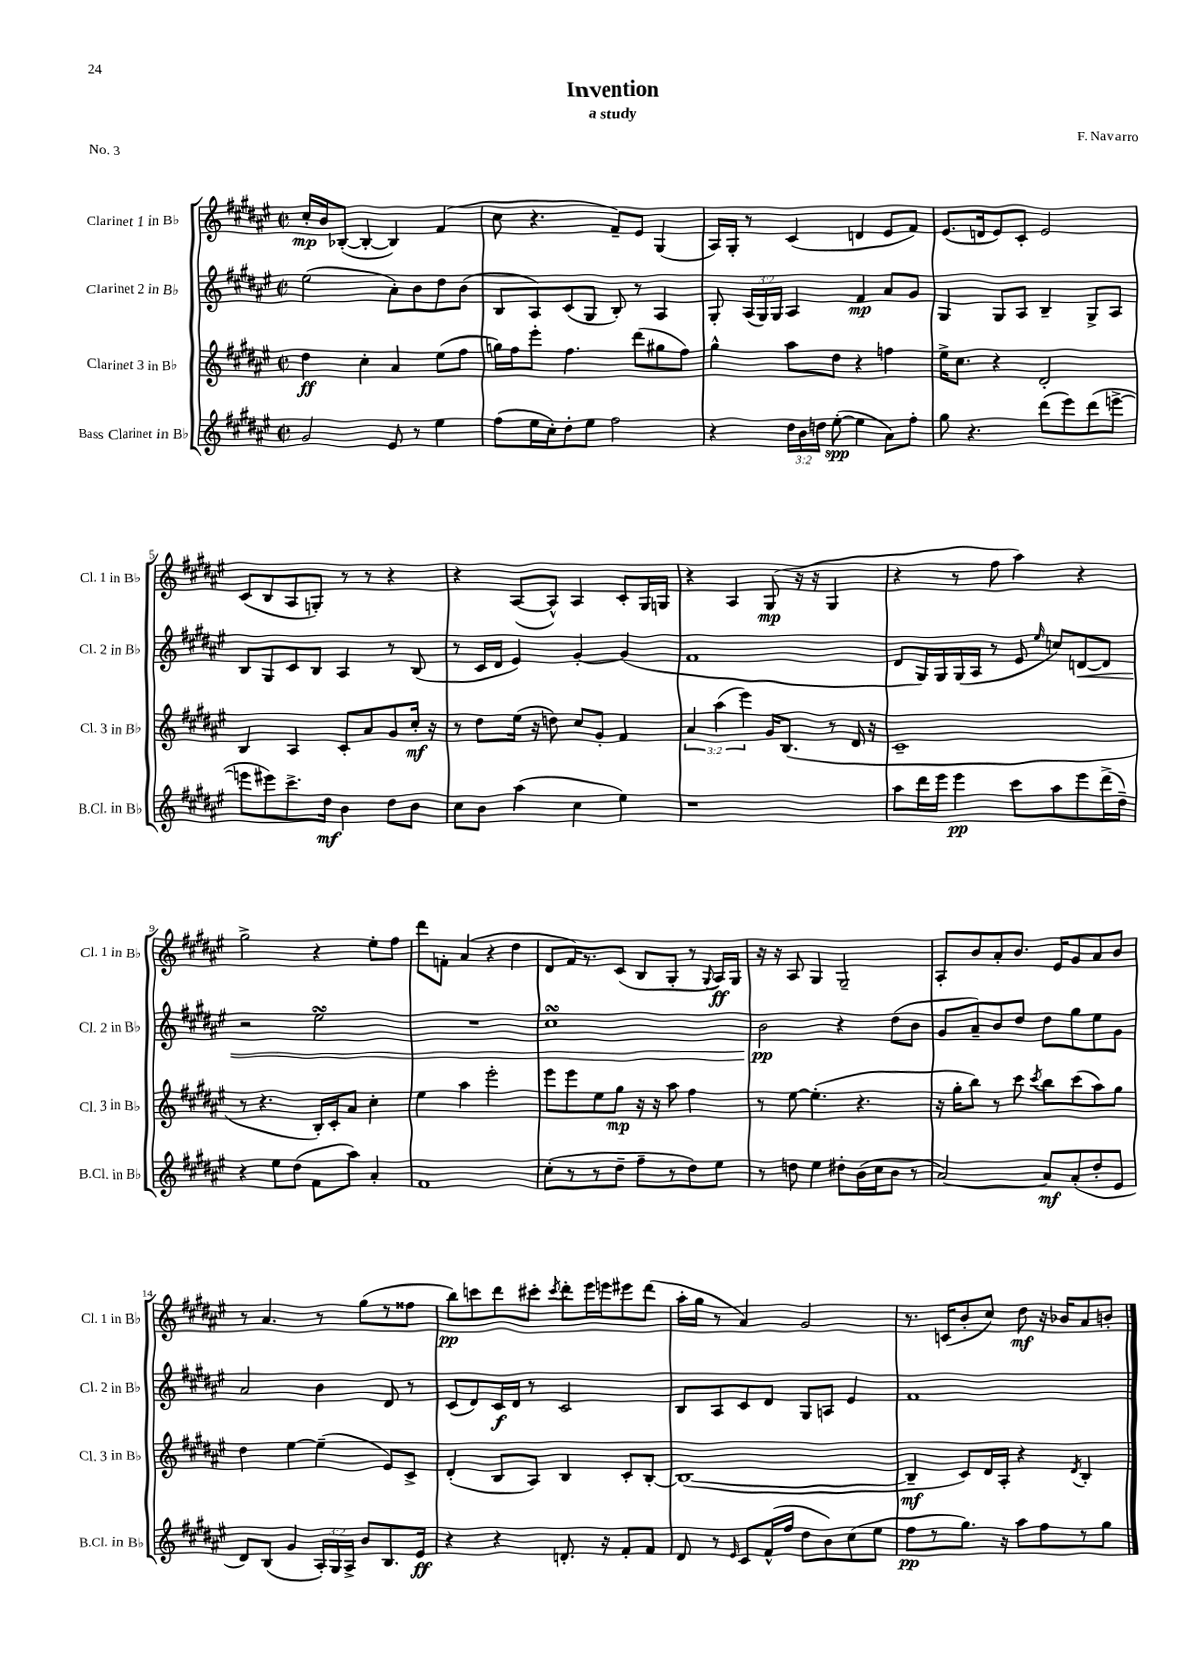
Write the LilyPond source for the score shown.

\header { title = "Invention" composer = "F. Navarro" subtitle = "a study" piece = "No. 3" }
<<
\new StaffGroup <<
\new Staff = "s0" \with { instrumentName = "Clarinet 1 in Bb" shortInstrumentName = "Cl. 1 in Bb" } {
    \clef treble \key fis \major \defaultTimeSignature \time 2/2
    \autoBeamOff cis''16[-.\mp b'16 bes8]~-.( bes4~-. bes4) fis'4( |
    cis''8 r4. fis'8[--) eis'8] gis4( |
    ais16[) gis16]-. r8 cis'4( d'4 eis'8[ fis'8]) |
    eis'8.[( d'16 eis'8) cis'8]-. eis'2 |
    cis'8[( b8 ais8 g8]-.) r8 r8 r4 |
    r4 ais8[~( ais8]-^) ais4 cis'8[-. gis16 g16] |
    r4 ais4 gis8\mp( r16 r16 gis4 |
    r4 r8 fis''8 ais''4) r4 |
    gis''2-> r4 eis''8[-. fis''8] |
    dis'''8[ f'8]-. ais'4( r4 dis''4 |
    dis'8[ fis'16) r8. cis'8]( b8[ gis8]-. r8 \appoggiatura { gis8 } ais16[\ff) gis16] |
    r16 r16 ais8 gis4 gis2-- |
    ais8[-. b'8 ais'8-. b'8.] eis'16[ gis'8 ais'8 b'8] |
    r8 ais'4. r8 gis''8[( r8 fisis''8] |
    b''8[\pp) c'''8 dis'''8 cis'''8]-. \acciaccatura { cis'''8 } dis'''8[-. eis'''16 e'''16 eis'''8 dis'''8]( |
    ais''16[-. gis''16] r8 ais'4) gis'2 |
    r8. c'16[( b'8-. cis''8]) dis''8\mf r16 bes'16[ ais'8 b'8]-. \bar "|." |
}
\new Staff = "s1" \with { instrumentName = "Clarinet 2 in Bb" shortInstrumentName = "Cl. 2 in Bb" } {
    \clef treble \key fis \major \defaultTimeSignature \time 2/2 \override Staff.TupletNumber.text = #tuplet-number::calc-fraction-text
    \autoBeamOff eis''2( ais'8[-.) b'8 dis''8 b'8]( |
    b8[ ais8) cis'8( gis8] b8-.) r8 ais4 |
    gis8-. \tuplet 3/2 { ais16[( gis16) gis16] } ais4 fis'4\mp ais'8[ gis'8] |
    gis4 gis8[ ais8] b4-- gis8[-> ais8] |
    b8[ gis8 cis'8 b8] ais4 r8 b8( |
    r8 cis'16[ dis'16] eis'4) gis'4~-. gis'4( |
    fis'1 |
    dis'8[ gis16) gis16 gis16( ais16] r8 eis'8 \grace { eis''16 } c''8[) d'8~\< d'8] |
    r2 eis''2\turn |
    R1 |
    cis''1\turn |
    b'2\pp\! r4 dis''8[( b'8] |
    gis'8[ ais'8--) b'8 dis''8] dis''8[ gis''8 eis''8 gis'8] |
    ais'2 b'4 dis'8 r8 |
    cis'8[( dis'8) cis'16\f dis'16] r8 cis'2 |
    b8[ ais8 cis'8 dis'8] gis8[ a8] eis'4 |
    fis'1 \bar "|." |
}
\new Staff = "s2" \with { instrumentName = "Clarinet 3 in Bb" shortInstrumentName = "Cl. 3 in Bb" } {
    \clef treble \key fis \major \defaultTimeSignature \time 2/2 \override Staff.TupletNumber.text = #tuplet-number::calc-fraction-text
    \autoBeamOff dis''4\ff cis''4-. ais'4 eis''8[( fis''8] |
    g''16[) fis''16 eis'''8]-. fis''4. dis'''8[( gis''8 fis''8]) |
    gis''4-^ ais''8[ dis''8] r4 f''4 |
    eis''16[-> cis''8.] r4 dis'2-. |
    b4 ais4 cis'8[-. ais'8 gis'8 cis''16]-.\mf r16 |
    r8 dis''8[ eis''16]( r16 d''8) cis''8[ gis'8]-. fis'4 |
    \tuplet 3/2 { ais'4 ais''4( eis'''4) } gis'16[ b8.]( r8 dis'16 r16 |
    cis'1-- |
    r8 r4. b16[-.) cis'16-. ais'8] cis''4-. |
    eis''4 ais''4 eis'''2-. |
    eis'''8[ eis'''8 eis''8 gis''8]\mp r16 r16 ais''8 fis''4 |
    r8 eis''8~ eis''4.-.( r4. |
    r16 gis''16[-. b''8]) r8 cis'''8 \acciaccatura { cis'''8 } b''8[ cis'''8( ais''8) gis''8] |
    dis''4 eis''4~ eis''4--( eis'8[) cis'8]-> |
    dis'4-.( b8[ ais8]) b4 cis'8[-. b8]~-. |
    b1~( |
    b4--\mf cis'8[) dis'16 ais16]-. r4 \acciaccatura { dis'8 } b4-. \bar "|." |
}
\new Staff = "s3" \with { instrumentName = "Bass Clarinet in Bb" shortInstrumentName = "B.Cl. in Bb" } {
    \clef treble \key fis \major \defaultTimeSignature \time 2/2 \override Staff.TupletNumber.text = #tuplet-number::calc-fraction-text
    \autoBeamOff gis'2 eis'8 r8 eis''4 |
    fis''8[( eis''16 cis''16-.) dis''8-. eis''8] fis''2 |
    r4 \tuplet 3/2 { dis''16[ b'16 d''16] } eis''8~-.\spp( eis''4 ais'8[) fis''8]-. |
    gis''8 r4. dis'''8[( eis'''8) dis'''8( e'''8]~-> |
    e'''8[ eis'''8) cis'''8.-> dis''16]\mf b'4 dis''8[ b'8] |
    cis''8[ b'8] ais''4( cis''4 eis''4) |
    r1 |
    ais''8[ dis'''16 eis'''16] eis'''4\pp cis'''8[ ais''8 eis'''8 dis'''16->( dis''16]--) |
    r4 eis''8[ dis''8]( fis'8[ ais''8]) ais'4-. |
    fis'1 |
    cis''8[-.( r8 r8 dis''8]-- fis''8[-- r8 dis''8) eis''8] |
    r8 d''8 eis''4 dis''8[-. b'16( cis''16 b'8] r8 |
    ais'2~) ais'8[\mf ais'8-.( dis''8-. eis'8] |
    dis'8[) b8]( gis'4 \tuplet 3/2 { ais16[-.) gis16 ais16]-> } b'8[ b8. eis'16]\ff |
    r4 r4 d'8.-. r16 fis'8[-. fis'8] |
    dis'8 r8 \grace { eis'16 } cis'8[ fis'16-^( fis''16] dis''8[ b'8) cis''8( eis''8] |
    fis''8[\pp r8 gis''8.]) r16 ais''8[ fis''8 r8 gis''8] \bar "|." |
}
>>
>>
